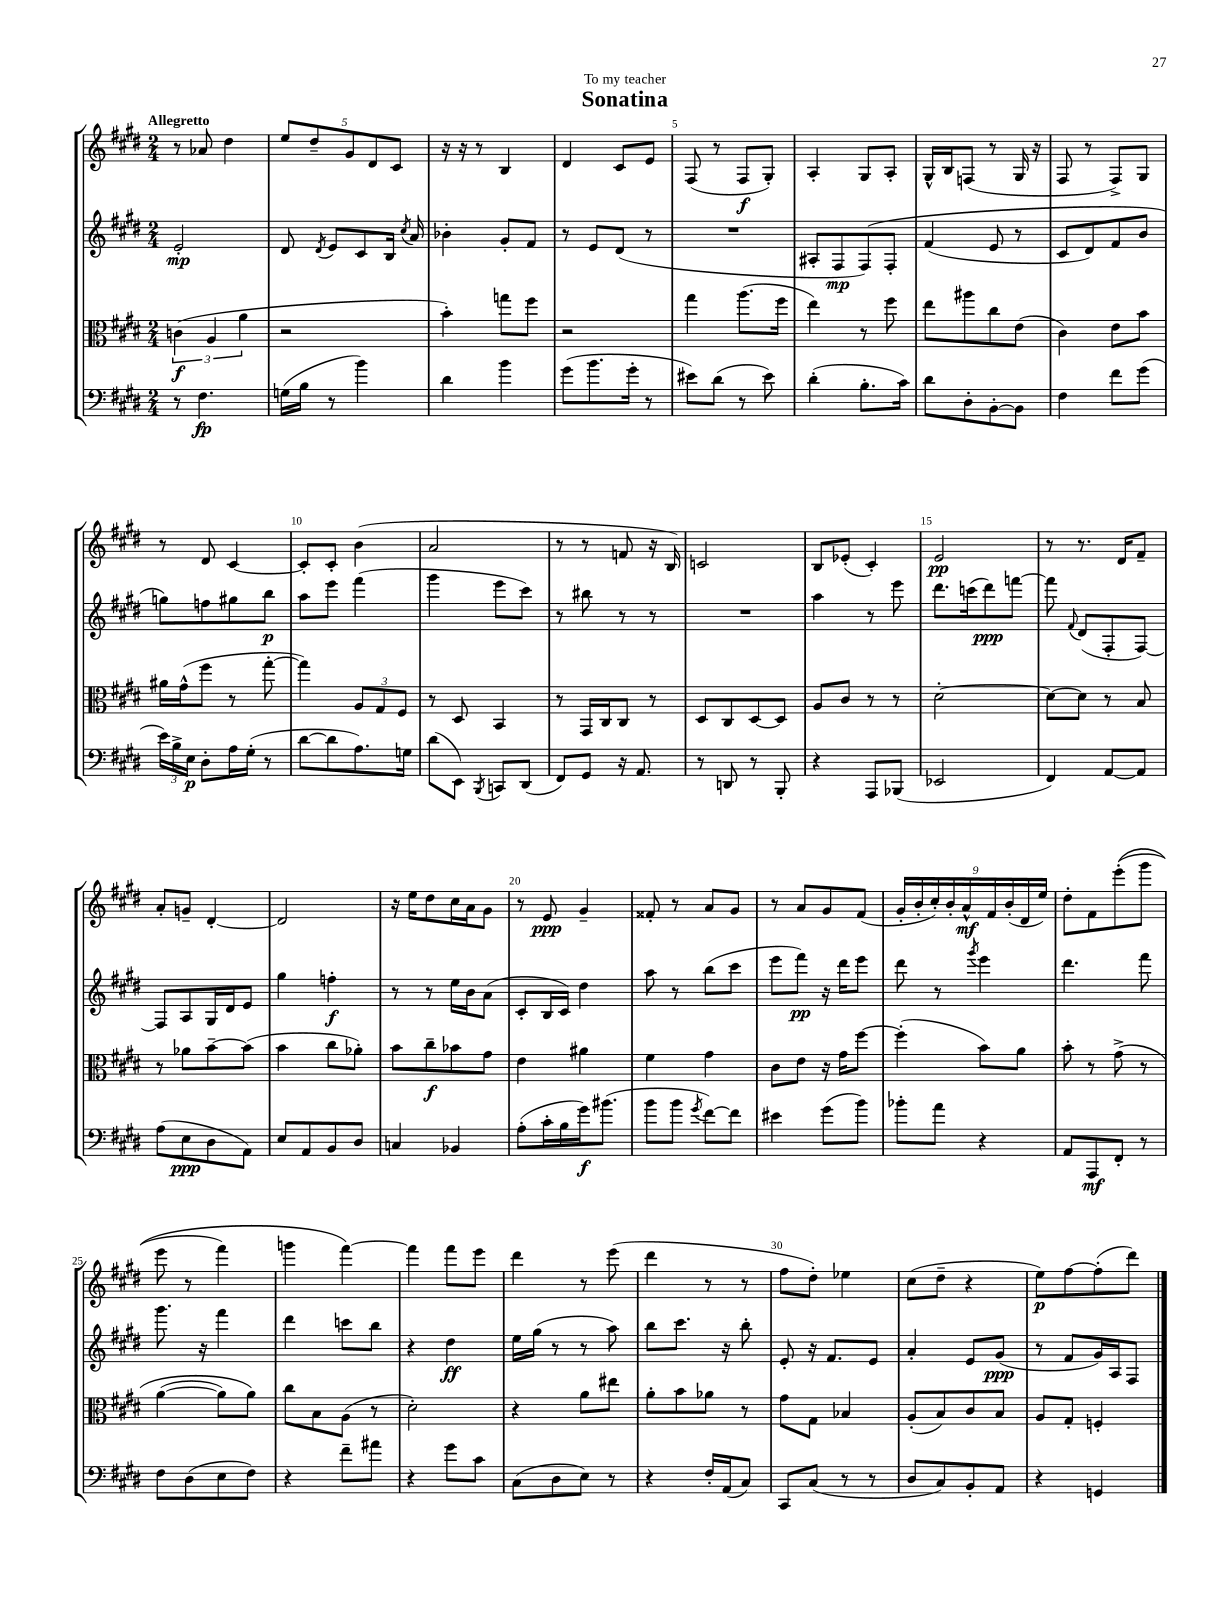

**kern	**dynam	**kern	**dynam	**kern	**dynam	**kern	**dynam
*part4	*part4	*part3	*part3	*part2	*part2	*part1	*part1
*staff4	*staff4	*staff3	*staff3	*staff2	*staff2	*staff1	*staff1
*clefF4	*	*clefC3	*	*clefG2	*	*clefG2	*
*k[f#c#g#d#]	*	*k[f#c#g#d#]	*	*k[f#c#g#d#]	*	*k[f#c#g#d#]	*
*M2/4	*	*M2/4	*	*M2/4	*	*M2/4	*
=1	=1	=1	=1	=1	=1	=1	=1
!	!	!	!	!	!	!LO:TX:a:B:t=Allegretto	!
8r	.	(6cn\	f	2e'/	mp	8r	.
4.F#\	fp	.	.	.	.	8a-X/	.
.	.	6A/	.	.	.	.	.
.	.	.	.	.	.	4dd#\	.
.	.	6a\	.	.	.	.	.
=2	=2	=2	=2	=2	=2	=2	=2
(16Gn\LL	.	2r	.	8d#/	.	10ee/L	.
16B\JJ	.	.	.	.	.	.	.
.	.	.	.	.	.	10dd#~/	.
.	.	.	.	8qd#/	.	.	.
8r	.	.	.	8e/L	.	.	.
.	.	.	.	.	.	10g#/	.
4b\)	.	.	.	8c#/	.	.	.
.	.	.	.	.	.	10d#/	.
.	.	.	.	16B/Jk	.	.	.
.	.	.	.	.	.	10c#/J	.
.	.	.	.	8qcc#/	.	.	.
.	.	.	.	16a/	.	.	.
=3	=3	=3	=3	=3	=3	=3	=3
4d#\	.	4b'\)	.	4b-X'\	.	16r	.
.	.	.	.	.	.	16r	.
.	.	.	.	.	.	8r	.
4b\	.	8ggn\L	.	8g#'/L	.	4B/	.
.	.	8ff#\J	.	8f#/J	.	.	.
=4	=4	=4	=4	=4	=4	=4	=4
(8g#\L	.	2r	.	8r	.	4d#/	.
8.b\	.	.	.	8e/L	.	.	.
.	.	.	.	(8d#/J	.	8c#/L	.
16g#'\Jk	.	.	.	.	.	.	.
8r	.	.	.	8r	.	8e/J	.
=5	=5	=5	=5	=5	=5	=5	=5
8e#X\L)	.	4gg#\	.	2r	.	(8F#/	.
(8d#\J	.	.	.	.	.	8r	.
8r	.	(8.aa\L	.	.	.	8F#/L	f
8e#\)	.	.	.	.	.	8G#'/J)	.
.	.	16ff#\Jk	.	.	.	.	.
=6	=6	=6	=6	=6	=6	=6	=6
(4d#'\	.	4ee\)	.	8A#X'/L	.	4A'/	.
.	.	.	.	8F#/	mp	.	.
8.B'\L	.	8r	.	(8F#/)	.	8G#/L	.
.	.	8ff#\	.	8F#'/J	.	8A'/J	.
16c#\Jk)	.	.	.	.	.	.	.
=7	=7	=7	=7	=7	=7	=7	=7
8d#\L	.	8ee\L	.	(4f#/	.	16G#^^/LL	.
.	.	.	.	.	.	16B/J	.
8D#'\	.	8aa#X\	.	.	.	(8Fn/J	.
[8BB'\	.	8cc#\	.	8e/	.	8r	.
8BB\J]	.	(8e\J	.	8r	.	16G#/	.
.	.	.	.	.	.	16r	.
=8	=8	=8	=8	=8	=8	=8	=8
4F#\	.	4c#\)	.	8c#/L	.	8F#/	.
.	.	.	.	8d#/)	.	8r	.
8f#\L	.	8e\L	.	8f#/	.	8F#^/L)	.
(8g#\J	.	8b\J	.	8b/J	.	8G#/J	.
!!LO:LB:g=z
=9	=9	=9	=9	=9	=9	=9	=9
24e\LL)	.	16a#X\LL	.	8ggn\L)	.	8r	.
24B^\	.	.	.	.	.	.	.
.	.	(16g#^^\J	.	.	.	.	.
24E\JJ	p	.	.	.	.	.	.
8D#'\L	.	8ff#\J	.	8ffn\	.	8d#/	.
16A\L	.	8r	.	8gg#X\	.	[4c#/	.
(16G#'\JJ	.	.	.	.	.	.	.
8r	.	[8gg#'\	.	8bb\J	p	.	.
=10	=10	=10	=10	=10	=10	=10	=10
[8d#\L	.	4gg#\])	.	8aa\L	.	8c#'/L]	.
8d#\]	.	.	.	8eee\J	.	8c#'/J	.
8.A\)	.	12A/L	.	(4fff#\	.	(4b\	.
.	.	12G#/	.	.	.	.	.
.	.	12F#/J	.	.	.	.	.
16Gn\Jk	.	.	.	.	.	.	.
=11	=11	=11	=11	=11	=11	=11	=11
(8d#\L	.	8r	.	4ggg#\	.	2a/	.
8EE\J)	.	8D#/	.	.	.	.	.
8qBBB/	.	.	.	.	.	.	.
8CCn/L	.	4BB/	.	8eee\L	.	.	.
(8DD#/J	.	.	.	8ccc#\J)	.	.	.
=12	=12	=12	=12	=12	=12	=12	=12
8FF#/L)	.	8r	.	8r	.	8r	.
8GG#/J	.	16GG#/LL	.	8bb#X\	.	8r	.
.	.	16C#/J	.	.	.	.	.
16r	.	8C#/J	.	8r	.	8fn/	.
8.AA/	.	.	.	.	.	.	.
.	.	8r	.	8r	.	16r	.
.	.	.	.	.	.	16B/)	.
=13	=13	=13	=13	=13	=13	=13	=13
8r	.	8D#/L	.	2r	.	2cn/	.
8DDn/	.	8C#/	.	.	.	.	.
8r	.	[8D#/	.	.	.	.	.
8BBB'/	.	8D#/J]	.	.	.	.	.
=14	=14	=14	=14	=14	=14	=14	=14
4r	.	8A/L	.	4aa\	.	8B/L	.
.	.	8c#/J	.	.	.	(8e-X'/J	.
8AAA/L	.	8r	.	8r	.	4c#'/)	.
(8BBB-X/J	.	8r	.	8eee\	.	.	.
=15	=15	=15	=15	=15	=15	=15	=15
2EE-X/	.	[2d#'\	.	8.ddd#\L	.	2e/	pp
.	.	.	.	(16cccn\k	.	.	.
.	.	.	.	8ddd#\)	ppp	.	.
.	.	.	.	[8fffn\J	.	.	.
=16	=16	=16	=16	=16	=16	=16	=16
4FF#/)	.	8d#\L_	.	8fff\]	.	8r	.
.	.	.	.	8qqf#/	.	.	.
.	.	8d#\J]	.	(8d#/L	.	8.r	.
[8AA/L	.	8r	.	8F#'/	.	.	.
.	.	.	.	.	.	16d#/KL	.
8AA/J]	.	8B/	.	[8F#/J)	.	8f#~/J	.
!!LO:LB:g=z
=17	=17	=17	=17	=17	=17	=17	=17
(8A\L	.	8r	.	8F#/L]	.	8a'/L	.
8E\	ppp	8a-X\L	.	8A/	.	8gn~/J	.
8D#\	.	[8b~\	.	16G#/L	.	[4d#'/	.
.	.	.	.	16d#/J	.	.	.
8AA\J)	.	(8b\J]	.	8e/J	.	.	.
=18	=18	=18	=18	=18	=18	=18	=18
8E/L	.	4b\	.	4gg#\	.	2d#/]	.
8AA/	.	.	.	.	.	.	.
8BB/	.	8cc#\L	.	4ffn'\	f	.	.
8D#/J	.	8a-X'\J)	.	.	.	.	.
=19	=19	=19	=19	=19	=19	=19	=19
4Cn/	.	8b\L	.	8r	.	16r	.
.	.	.	.	.	.	16ee\KL	.
.	.	8cc#~\	f	8r	.	8dd#\	.
4BB-X/	.	8b-X\	.	16ee\LL	.	16cc#\L	.
.	.	.	.	16b\J	.	16a\J	.
.	.	8g#\J	.	(8a\J	.	8g#\J	.
=20	=20	=20	=20	=20	=20	=20	=20
(8A'\L	.	4e\	.	8c#'/L	.	8r	.
16c#'\L	.	.	.	16B/L	.	8e/	ppp
16B\	.	.	.	16c#/JJ)	.	.	.
16g#\J)	f	4a#X\	.	4dd#\	.	4g#~/	.
(8.b#X\J	.	.	.	.	.	.	.
=21	=21	=21	=21	=21	=21	=21	=21
8b\L	.	4f#\	.	8aa\	.	8f##X'/	.
8b\J	.	.	.	8r	.	8r	.
8qg#/	.	.	.	.	.	.	.
[8f#\L)	.	4g#\	.	(8bb\L	.	8a/L	.
8f#\J]	.	.	.	8ccc#\J	.	8g#/J	.
=22	=22	=22	=22	=22	=22	=22	=22
4e#X\	.	8c#\L	.	8eee\L	.	8r	.
.	.	8e\J	.	8fff#\J)	pp	8a/L	.
(8g#\L	.	16r	.	16r	.	8g#/	.
.	.	16g#\KL	.	16ddd#\KL	.	.	.
8b\J)	.	[8ff#\J	.	8eee\J	.	(8f#/J	.
=23	=23	=23	=23	=23	=23	=23	=23
8b-X'\L	.	(4ff#'\]	.	8ddd#\	.	18g#'/LL	.
.	.	.	.	.	.	18b'/	.
.	.	.	.	.	.	18cc#'/)	.
8a\J	.	.	.	8r	.	.	.
.	.	.	.	.	.	18b'/	.
.	.	.	.	.	.	18a^^/	mf
.	.	.	.	8qggg#/	.	.	.
4r	.	8b\L)	.	4eee\	.	.	.
.	.	.	.	.	.	18f#/	.
.	.	.	.	.	.	(18b'/	.
.	.	8a\J	.	.	.	.	.
.	.	.	.	.	.	18d#/	.
.	.	.	.	.	.	18ee/JJ)	.
=24	=24	=24	=24	=24	=24	=24	=24
8AA/L	.	8b'\	.	4.ddd#\	.	8dd#'\L	.
8AAA/	mf	8r	.	.	.	8f#\	.
8FF#'/J	.	(8g#^\	.	.	.	((8eee'\	.
8r	.	8r	.	8fff#\	.	8ggg#\J	.
!!LO:LB:g=z
=25	=25	=25	=25	=25	=25	=25	=25
8F#\L	.	([4a\	.	8.ggg#\	.	8eee\	.
(8D#\	.	.	.	.	.	8r	.
.	.	.	.	16r	.	.	.
8E\	.	8a\L])	.	4fff#\	.	4fff#\)	.
8F#\J)	.	8a\J)	.	.	.	.	.
=26	=26	=26	=26	=26	=26	=26	=26
4r	.	8cc#\L	.	4ddd#\	.	4gggn\	.
.	.	8B\	.	.	.	.	.
8f#~\L	.	(8A\J	.	8cccn\L	.	[4fff#\)	.
8a#X\J	.	8r	.	8bb\J	.	.	.
=27	=27	=27	=27	=27	=27	=27	=27
4r	.	2d#'\)	.	4r	.	4fff#\]	.
8g#\L	.	.	.	4dd#\	ff	8fff#\L	.
8c#\J	.	.	.	.	.	8eee\J	.
=28	=28	=28	=28	=28	=28	=28	=28
(8C#\L	.	4r	.	16ee\LL	.	4ddd#\	.
.	.	.	.	(16gg#\JJ	.	.	.
8D#\	.	.	.	8r	.	.	.
8E\J)	.	8a\L	.	8r	.	8r	.
8r	.	8ee#X\J	.	8aa\)	.	(8eee\	.
=29	=29	=29	=29	=29	=29	=29	=29
4r	.	8a'\L	.	8bb\L	.	4ddd#\	.
.	.	8b\	.	8.ccc#\J	.	.	.
16F#'/LL	.	8a-X\J	.	.	.	8r	.
(16AA/J	.	.	.	16r	.	.	.
8C#/J)	.	8r	.	8bb'\	.	8r	.
=30	=30	=30	=30	=30	=30	=30	=30
8CC#/L	.	8g#\L	.	8e'/	.	8ff#\L	.
(8C#/J	.	8G#\J	.	16r	.	8dd#'\J)	.
.	.	.	.	8.f#/L	.	.	.
8r	.	4B-X/	.	.	.	4ee-X\	.
8r	.	.	.	8e/J	.	.	.
=31	=31	=31	=31	=31	=31	=31	=31
8D#/L	.	(8A'/L	.	4a'/	.	(8cc#\L	.
8C#/)	.	8B/)	.	.	.	8dd#~\J	.
8BB'/	.	8c#/	.	8e/L	.	4r	.
8AA/J	.	8B/J	.	(8g#/J	ppp	.	.
=32	=32	=32	=32	=32	=32	=32	=32
4r	.	8A/L	.	8r	.	8ee\L)	p
.	.	8G#'/J	.	8f#/L	.	[8ff#\	.
4GGn/	.	4Fn'/	.	16g#/L)	.	(8ff#'\]	.
.	.	.	.	16A/J	.	.	.
.	.	.	.	8F#/J	.	8ddd#\J)	.
==	==	==	==	==	==	==	==
*-	*-	*-	*-	*-	*-	*-	*-
